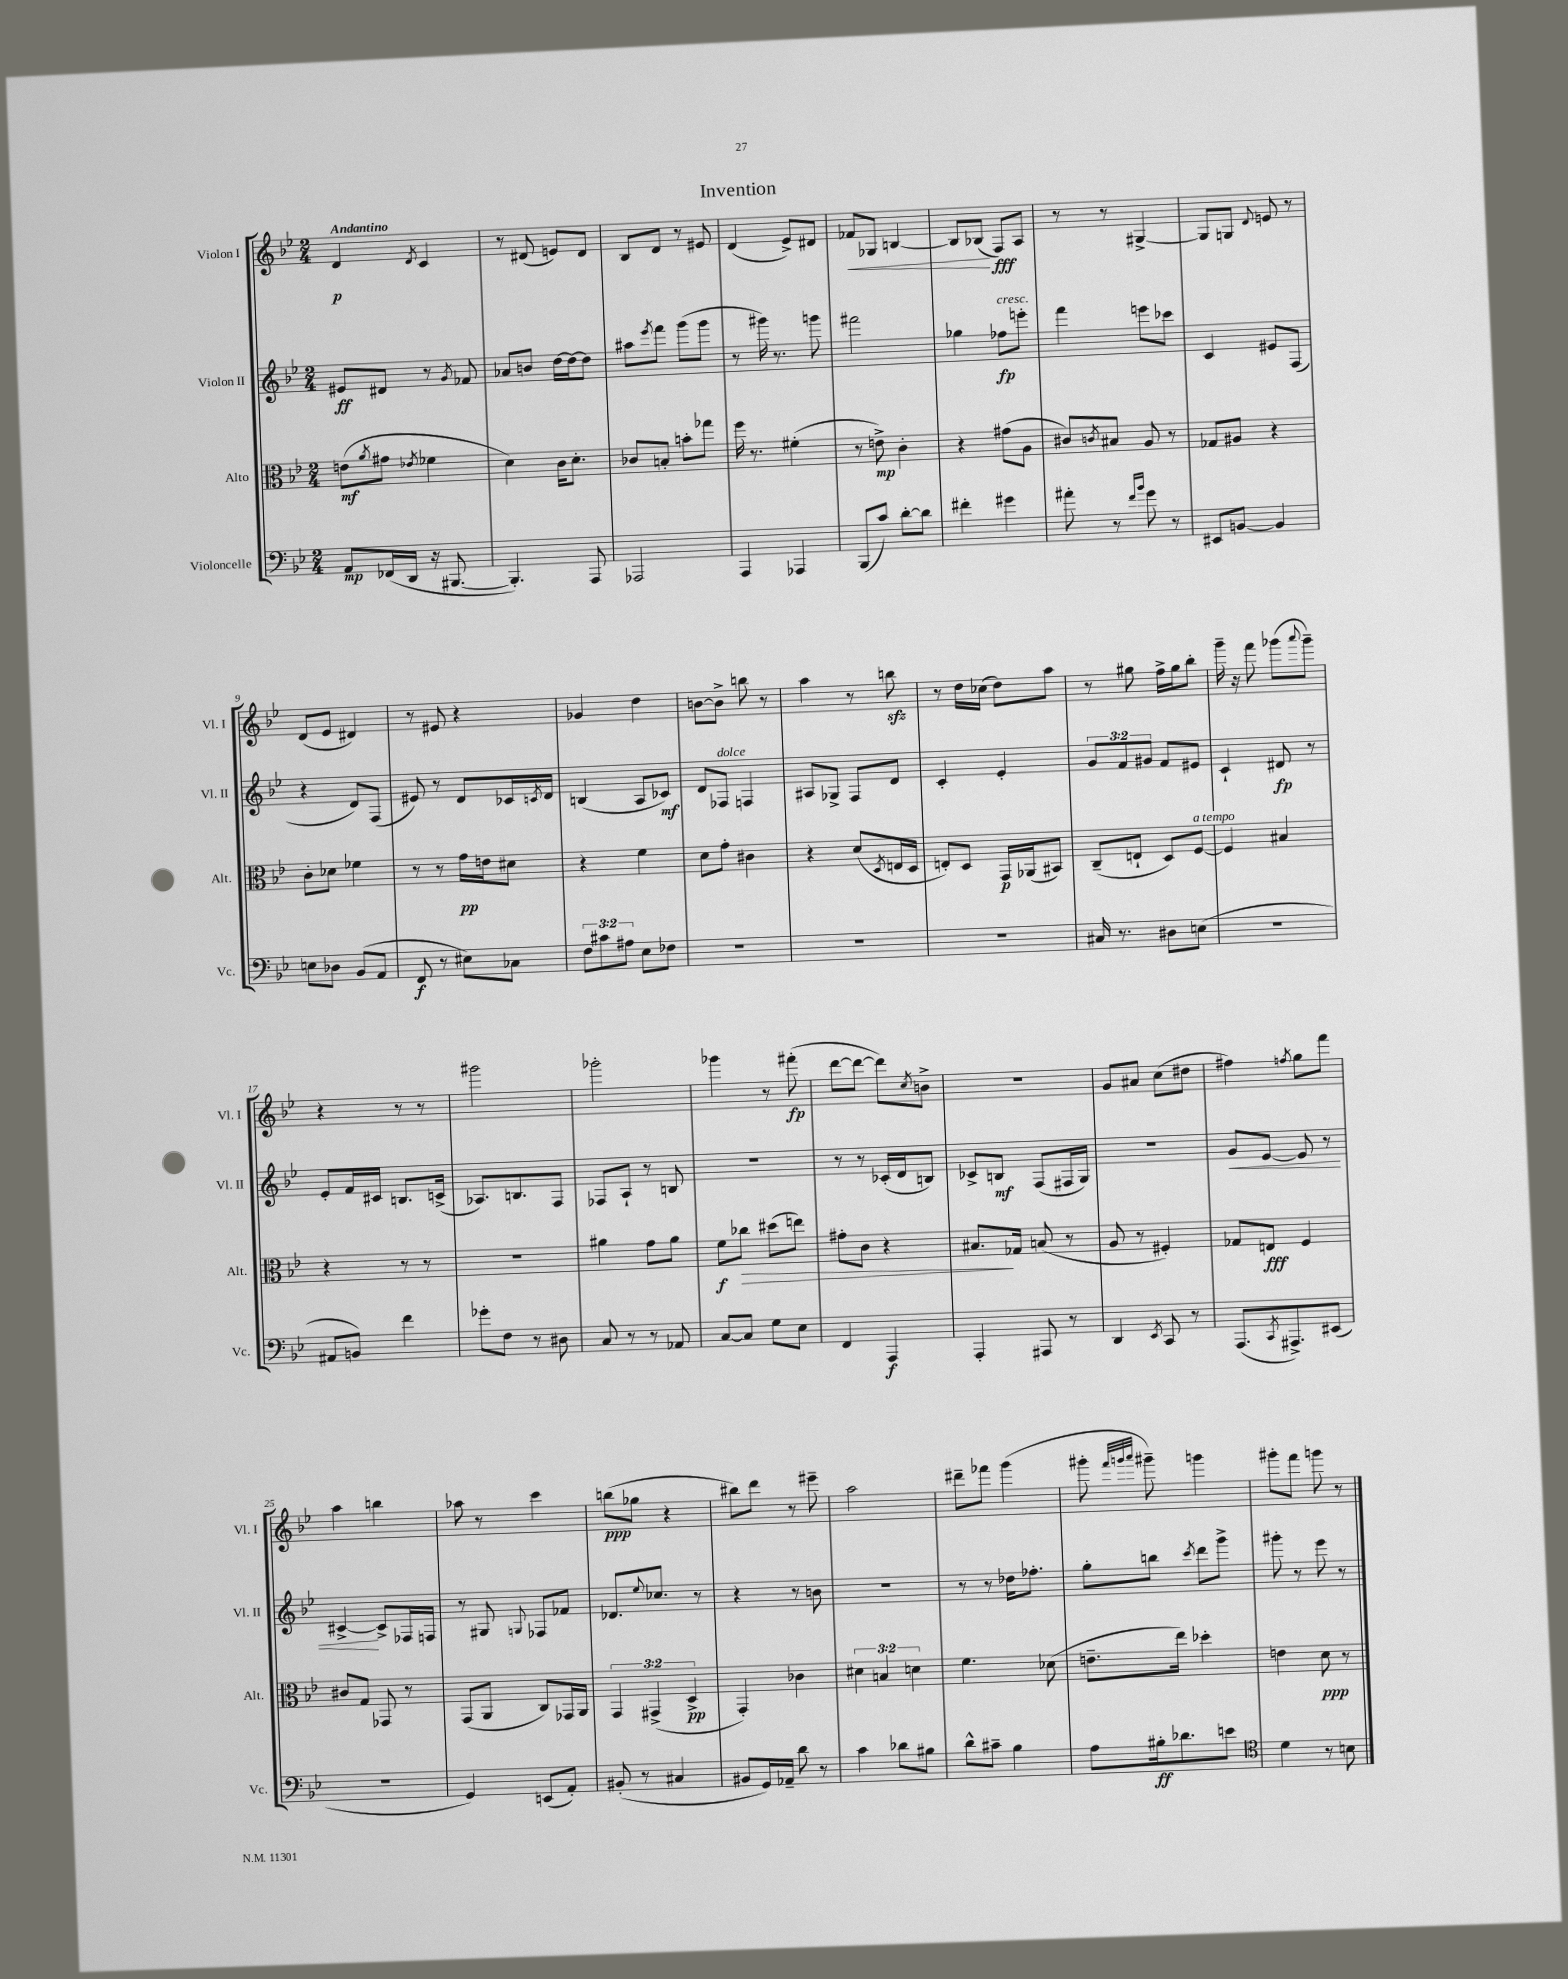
\header { title = "Invention" }
<<
\new StaffGroup <<
\new Staff = "s0" \with { instrumentName = "Violon I" shortInstrumentName = "Vl. I" } {
    \clef treble \key bes \major \numericTimeSignature \time 2/4 \tempo "Andantino"
    d'4\p \acciaccatura { d'8 } c'4 |
    r8 dis'8( e'8) dis'8 |
    bes8 d'8 r8 eis'8 |
    d'4( ees'8->) dis'8 |
    fes'8\< ges8 b4~ |
    b8 bes8\!( f8\fff) a8 |
    r8 r8 gis4~-> |
    gis8 g8 \appoggiatura { d'8 } e'8 r8 |
    d'8( ees'8 dis'4) |
    r8 eis'8 r4 |
    ges'4 d''4 |
    b'8~ b'8-> b''8 r8 |
    a''4 r8 b''8\sfz |
    r8 d''16 ces''16( d''8) a''8 |
    r8 gis''8 f''16-> gis''16 bes''8-. |
    g'''16-- r16 f'''8 ges'''8( \appoggiatura { a'''8 } ges'''8--) |
    r4 r8 r8 |
    gis'''2 |
    ges'''2-. |
    ges'''4 r8 fis'''8-.\fp( |
    d'''8~ d'''8~ d'''8) \acciaccatura { c''8 } b'8-> |
    r2 |
    g'8 ais'8 c''8( dis''8 |
    fis''4) \acciaccatura { f''8 } g''8 f'''8 |
    a''4 b''4 |
    aes''8 r8 c'''4 |
    b''8\ppp( ges''8 r4 |
    bis''8) d'''8 r8 eis'''8-- |
    a''2 |
    dis'''8-- fes'''8 g'''4( |
    gis'''8-. \grace { f'''32 g'''32 a'''32 } gis'''8--) g'''4 |
    gis'''8-. f'''8 g'''8 r8 \bar "|." |
}
\new Staff = "s1" \with { instrumentName = "Violon II" shortInstrumentName = "Vl. II" } {
    \clef treble \key bes \major \numericTimeSignature \time 2/4 \override Staff.TupletNumber.text = #tuplet-number::calc-fraction-text
    eis'8\ff dis'8 r8 \acciaccatura { g'8 } fes'8 |
    aes'8 b'8 d''16~ d''16~ d''8 |
    ais''8 \acciaccatura { ees'''8 } f'''8 g'''8( g'''8 |
    r8 gis'''16) r8. g'''8 |
    fis'''2 |
    ges''4 fes''8\fp^\markup { \italic "cresc." } e'''8-. |
    f'''4 e'''8 ces'''8 |
    c'4 eis'8 f8( |
    r4 d'8) f8( |
    eis'8) r8 d'8 ces'16 \acciaccatura { c'8 } d'16 |
    b4( a8 ces'8\mf) |
    d'8 fes8^\markup { \italic "dolce" } f4 |
    ais8 ges8-> f8 d'8 |
    c'4-. ees'4-. |
    \tuplet 3/2 { g'8 f'8 gis'8 } f'8 eis'8 |
    c'4-! dis'8\fp r8 |
    ees'8-. f'16 cis'16 b8. c'16->( |
    aes8.) b8. f8 |
    fes8 a8-! r8 b8 |
    R2 |
    r8 r8 ces'16-.( d'16 b8) |
    ces'8-> b8\mf f8( fis16 g16) |
    r2 |
    g'8\< ees'8~ ees'8 r8 |
    cis'4~->\! cis'8-> fes16 f16 |
    r8 gis8 \appoggiatura { g8 } fes8 fes'8 |
    des'8. \appoggiatura { ees''8 } ces''8. r8 |
    r4 r8 b'8 |
    R2 |
    r8 r8 des''16 fes''8.-. |
    g''8-. b''8 \acciaccatura { c'''8 } d'''8 g'''8-> |
    gis'''8-. r8 ees'''8 r8 \bar "|." |
}
\new Staff = "s2" \with { instrumentName = "Alto" shortInstrumentName = "Alt." } {
    \clef alto \key bes \major \numericTimeSignature \time 2/4 \override Staff.TupletNumber.text = #tuplet-number::calc-fraction-text
    e'8\mf( \acciaccatura { a'8 } gis'8 \acciaccatura { ees'8 } fes'4 |
    d'4) c'16 d'8.-. |
    ces'8 b8-. b'8-. ges''8 |
    f''16 r8. fis'4-.( |
    r8 e'8->\mp) c'4-. |
    r4 gis'8( a8 |
    cis'8) \acciaccatura { c'8 } bis8 a8 r8 |
    ges8 ais8 r4 |
    c'8-. des'8 fes'4 |
    r8 r8 g'16\pp e'16 dis'8 |
    r4 f'4 |
    d'8 g'8-. cis'4 |
    r4 d'8( \acciaccatura { d8 } e16 d16 |
    e8-.) d8 g,16\p aes,16( bis,8) |
    c8--( e8-! d8) f8~^\markup { \italic "a tempo" } |
    f4 bis4 |
    r4 r8 r8 |
    r2 |
    ais'4 g'8 ais'8 |
    f'8\f ces''8\> dis''8( e''8) |
    gis'8-. c'8 r4 |
    bis8.\! ges16 b8( r8 |
    a8 r8 fis4-.) |
    ges8 e8\fff f4 |
    cis'8 g8 ges,8 r8 |
    g,8( a,8 c8) ges,16 a,16 |
    \tuplet 3/2 { g,4 gis,4->( d4->\pp } |
    g,4-.) ces'4 |
    \tuplet 3/2 { dis'4 b4 d'4 } |
    f'4. des'8( |
    e'8.-- ees''16) des''4-. |
    e'4 d'8\ppp r8 \bar "|." |
}
\new Staff = "s3" \with { instrumentName = "Violoncelle" shortInstrumentName = "Vc." } {
    \clef bass \key bes \major \numericTimeSignature \time 2/4 \override Staff.TupletNumber.text = #tuplet-number::calc-fraction-text
    a,8\mp fes,16( d,16 r16 bis,,8.~ |
    bis,,4.-.) a,,8 |
    aes,,2 |
    a,,4 aes,,4 |
    bes,,8( c'8) d'8~-. d'8 |
    fis'4-. gis'4 |
    ais'8-. r8 \grace { f'16 bes'16 } g'8 r8 |
    eis,8 b,8~ b,4 |
    e8 des8 bes,8( a,8 |
    f,8\f r8 eis8) ces8 |
    \tuplet 3/2 { f8 cis'8 ais8 } ees8 fes8 |
    R2 |
    R2 |
    R2 |
    cis16 r8. dis8 e8( |
    R2 |
    ais,8 b,8) f'4 |
    ges'8-. f8 r8 dis8 |
    c8 r8 r8 aes,8 |
    c8~ c8 g8 ees8 |
    f,4 a,,4\f |
    a,,4-. ais,,8 r8 |
    d,4 \acciaccatura { ees,8 } c,8 r8 |
    a,,8.( \acciaccatura { c,8 } ais,,8.->) eis,8( |
    R2 |
    g,4) e,8( a,8-.) |
    bis,8-.( r8 cis4 |
    bis,8 g,16) aes,16-- d'8 r8 |
    c'4 des'8 bis8 |
    d'8-^ cis'8-- bes4 |
    a8 bis16-.\ff des'8. e'8 |
    \clef tenor d'4 r8 b8 \bar "|." |
}
>>
>>
